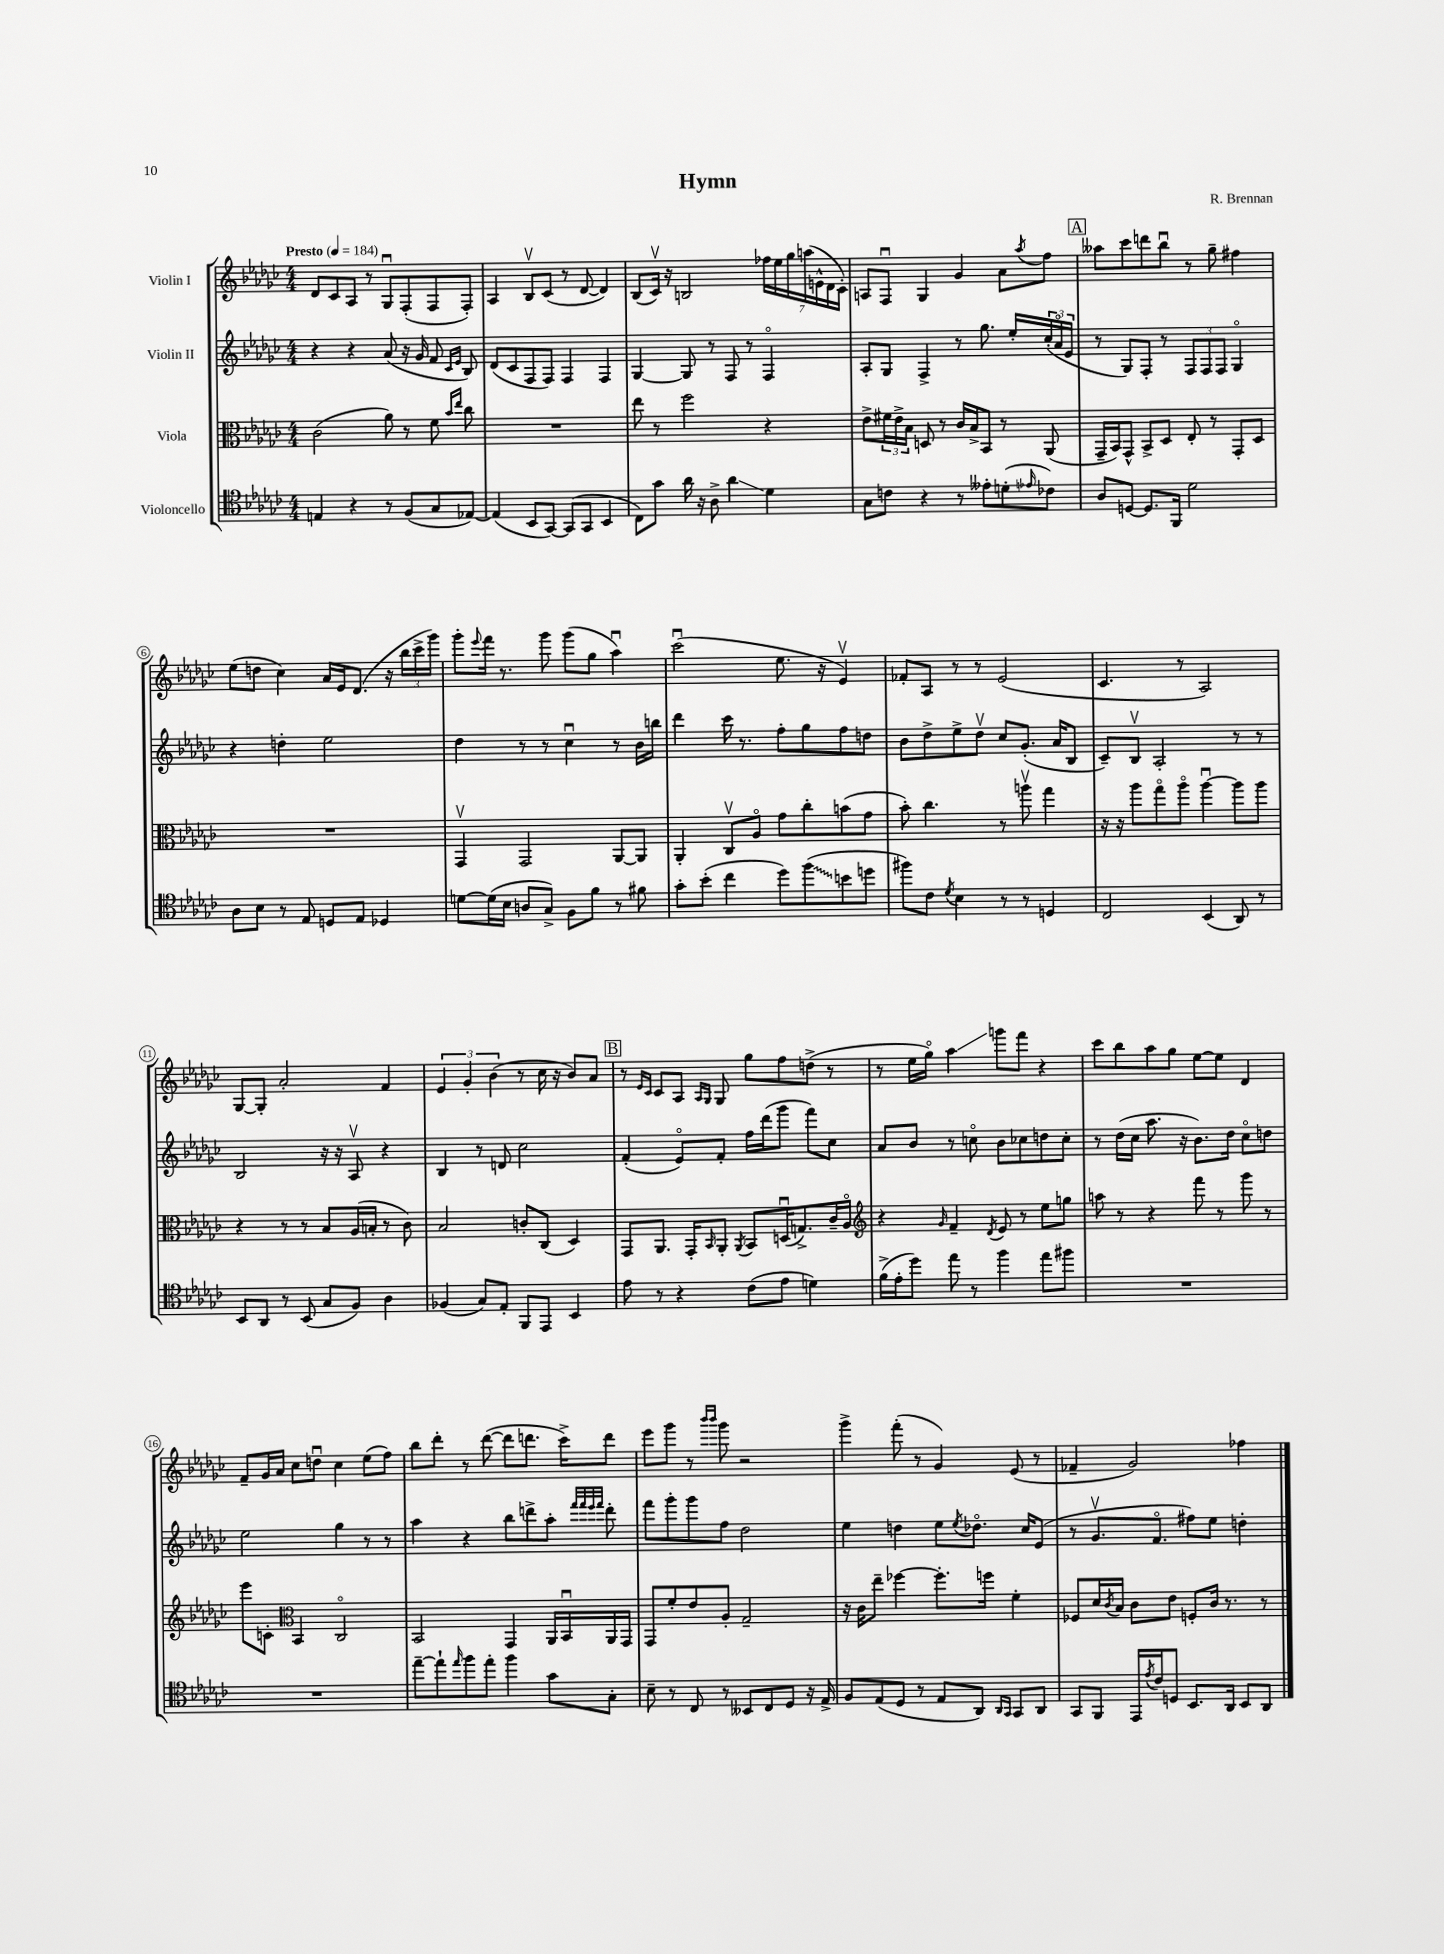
\header { title = "Hymn" composer = "R. Brennan" }
<<
\new StaffGroup <<
\new Staff = "s0" \with { instrumentName = "Violin I" } {
    \clef treble \key ges \major \numericTimeSignature \time 4/4 \tempo "Presto" 4 = 184
    des'8 ces'8 aes8 r8 ges8\downbow f8-.( f8 f8-.) |
    aes4 bes8\upbow ces'8( r8 des'8~ des'4) |
    bes8( ces'16\upbow) r16 b2 \tuplet 7/4 { fes''16 ees''16 ges''16 a''16( e'16-^ des'16 ces'16-.) } |
    a8 f8\downbow ges4 ges'4 aes'8 \acciaccatura { aes''8 } f''8 |
    \mark \markup { \box "A" } aeses''8 ces'''8 d'''8 bes''8\downbow r8 ges''8-- fis''4 |
    ees''8( d''8 ces''4) aes'16 ees'16 des'8.( r16 \tuplet 3/2 { bes''16 ces'''16-> ges'''16) } |
    ges'''8-. \appoggiatura { ees'''8 } f'''16 r8. ges'''8 ges'''8( ges''8 aes''4\downbow) |
    ces'''2\downbow( ees''8. r16 ees'4\upbow) |
    fes'8-. aes8 r8 r8 ees'2( |
    ces'4. r8 aes2) |
    ges8~ ges8-. aes'2-. f'4 |
    \tuplet 3/2 { ees'4 ges'4-. bes'4( } r8 ces''16 r16 bes'8) aes'8 |
    \mark \markup { \box "B" } r8 \grace { ees'16 ces'16 } ces'8 aes8 \grace { aes16 ges16 } ges8 ges''8 f''8 d''8->( r8 |
    r8 ees''16 ges''16\flageolet) aes''4\glissando g'''8 f'''8 r4 |
    ces'''8 bes''8 aes''8 ges''8 ees''8~ ees''8 des'4 |
    f'8-- ges'16 aes'16 ces''8 d''8\downbow ces''4 ees''8( f''8) |
    bes''8 des'''8-. r8 des'''8~( des'''8 d'''8. ces'''16->) d'''8 |
    ees'''8 ges'''8 r8 \grace { bes'''16 bes'''16 } ges'''8 r2 |
    ges'''4-> f'''8-.( r8 ges'4) ees'8( r8 |
    fes'4-- ges'2) fes''4 \bar "|." |
}
\new Staff = "s1" \with { instrumentName = "Violin II" } {
    \clef treble \key ges \major \numericTimeSignature \time 4/4
    r4 r4 aes'8( r16 ges'16 f'8 \grace { ces'16 ees'16 } bes8) |
    des'8( ces'8 f8 f8) f4 f4 |
    ges4~ ges8 r8 f8 r8 f4\flageolet |
    aes8-. ges8 f4-> r8 ges''8. ees''16-. \tuplet 3/2 { ces''16-.( aes'16\flageolet ees'16 } |
    \mark \markup { \box "A" } r8 ges8) f8-. r8 \tuplet 3/2 { f8 f8 f8 } ges4\flageolet |
    r4 d''4-. ees''2 |
    des''4 r8 r8 ces''4\downbow r8 bes'16 b''16 |
    des'''4 ces'''16 r8. f''8-. ges''8 f''8 d''8 |
    bes'8 des''8-> ees''8-> des''8\upbow ces''8 ges'8.-.( aes'16 bes8 |
    ces'8--) bes8\upbow aes2-. r8 r8 |
    bes2 r16 r16 aes8\upbow r4 |
    bes4 r8 d'8 ces''2 |
    \mark \markup { \box "B" } f'4-.( ees'8\flageolet) f'8-. f''16 des'''16( ges'''8 f'''8) ces''8 |
    aes'8 bes'8 r8 c''8\flageolet bes'8 ces''8 d''8 ces''8-. |
    r8 des''16( ces''16 aes''8. r16 bes'8.) des''16 ces''8\flageolet d''8 |
    ees''2 ges''4 r8 r8 |
    aes''4 r4 bes''8 d'''8-> aes''8-. \grace { f'''32 f'''32 ees'''32 f'''32 } d'''8-. |
    f'''8 ges'''8-. ges'''8 f''8 des''2 |
    ees''4 d''4 ees''8 \acciaccatura { ees''8 } des''8.\flageolet ces''16 ees'8( |
    r8 ges'8.\upbow f'8.\flageolet fis''8) ees''8 d''4-. \bar "|." |
}
\new Staff = "s2" \with { instrumentName = "Viola" } {
    \clef alto \key ges \major \numericTimeSignature \time 4/4
    ces'2( aes'8) r8 f'8 \grace { bes'16 ees''16 } ces''8 |
    R1 |
    ees''8 r8 f''2 r4 |
    ees'8-> \tuplet 3/2 { fis'16 ees'16-> bes16 } d8 r8 ces'16 bes16-> bes,8 r8 aes,8( |
    \mark \markup { \box "A" } ges,16-- bes,16) ges,8-^ bes,8-> des8 ees8-. r8 ges,8-. des8 |
    R1 |
    ges,4\upbow ges,2 aes,8~ aes,8 |
    aes,4-. ces8\upbow aes8\flageolet ges'8 ces''8-. b'8( ges'8 |
    bes'8-.) ces''4. r8 a''8\upbow ges''4 |
    r16 r16 aes''8 ges''8\flageolet aes''8\flageolet aes''4~\downbow aes''8 aes''8 |
    r4 r8 r8 bes8 aes16( b16-. r8 ces'8) |
    bes2 c'8-. ces8( des4) |
    \mark \markup { \box "B" } ges,8 aes,8. ges,16-. \grace { bes,16 } aes,8-. \acciaccatura { aes,8 } bes,8 d16\downbow( g8.->) ces'16-- aes16\flageolet |
    \clef treble r4 \grace { ges'16 } f'4-- \acciaccatura { des'8 } ees'8 r8 ees''8 g''8 |
    a''8 r8 r4 f'''8 r8 ges'''8 r8 |
    ees'''8 c'8-. \clef alto bes,4 ces2\flageolet |
    bes,2 ges,4 aes,16 bes,16\downbow aes,16 ges,16 |
    ges,8 f'8-. ees'8 aes8-. ges2-- |
    r16 ces'16 ees''8-- fes''4~ fes''8.-. f''16 f'4-. |
    fes8 des'16 \acciaccatura { ces'8 } bes16 ces'8 ees'8 f8-. ces'16 r8. r8 \bar "|." |
}
\new Staff = "s3" \with { instrumentName = "Violoncello" } {
    \clef tenor \key ges \major \numericTimeSignature \time 4/4
    e4 r4 r8 f8( ges8 ees8~) |
    ees4( bes,8 ges,8~) ges,8( ges,8 bes,4 |
    ces8) ges'8 aes'16 r16 aes8-> aes'4\glissando des'4 |
    ges8 c'8 r4 r8 eeses'8-. d'8-.( \grace { ees'16 } ces'8) |
    \mark \markup { \box "A" } aes8 d8~ d8. f,16 des'2 |
    aes8 bes8 r8 ees8 d8 ees8 des4 |
    d'8~ d'16( bes16 a8 ges8->) f8 f'8 r8 fis'8 |
    ges'8-. bes'8-.( ces''4 des''8) \once \override Glissando.style = #'zigzag f''8\glissando( b'8 d''8 |
    fis''8) ces'8 \acciaccatura { des'8 } bes4 r8 r8 d4 |
    ces2 bes,4( aes,8) r8 |
    bes,8 aes,8 r8 bes,8( ges8 f8) aes4 |
    fes4( ges8) ees8-. f,8 ees,8 bes,4 |
    \mark \markup { \box "B" } ees'8 r8 r4 ces'8( ees'8 d'4) |
    f'16->( ees'16-. des''8) ees''8 r8 f''4 ees''8 fis''8 |
    R1 |
    R1 |
    ees''8~-- ees''8-! \grace { ees''16 } f''8 ees''8-. f''4 ges'8 ges8-. |
    bes8-- r8 ces8 r8 beses,8 ces8 des8 r16 ees16-> |
    f8 ees8( des8 r8 ees8 aes,8) \grace { aes,16 ges,16 } ges,8 aes,8 |
    ges,8 f,8 ees,16 \acciaccatura { ees'8 } ces'16 d8 bes,8. aes,16 bes,8 aes,8 \bar "|." |
}
>>
>>
\layout { \context { \Score \override BarNumber.stencil = #(make-stencil-circler 0.1 0.3 ly:text-interface::print) } }
